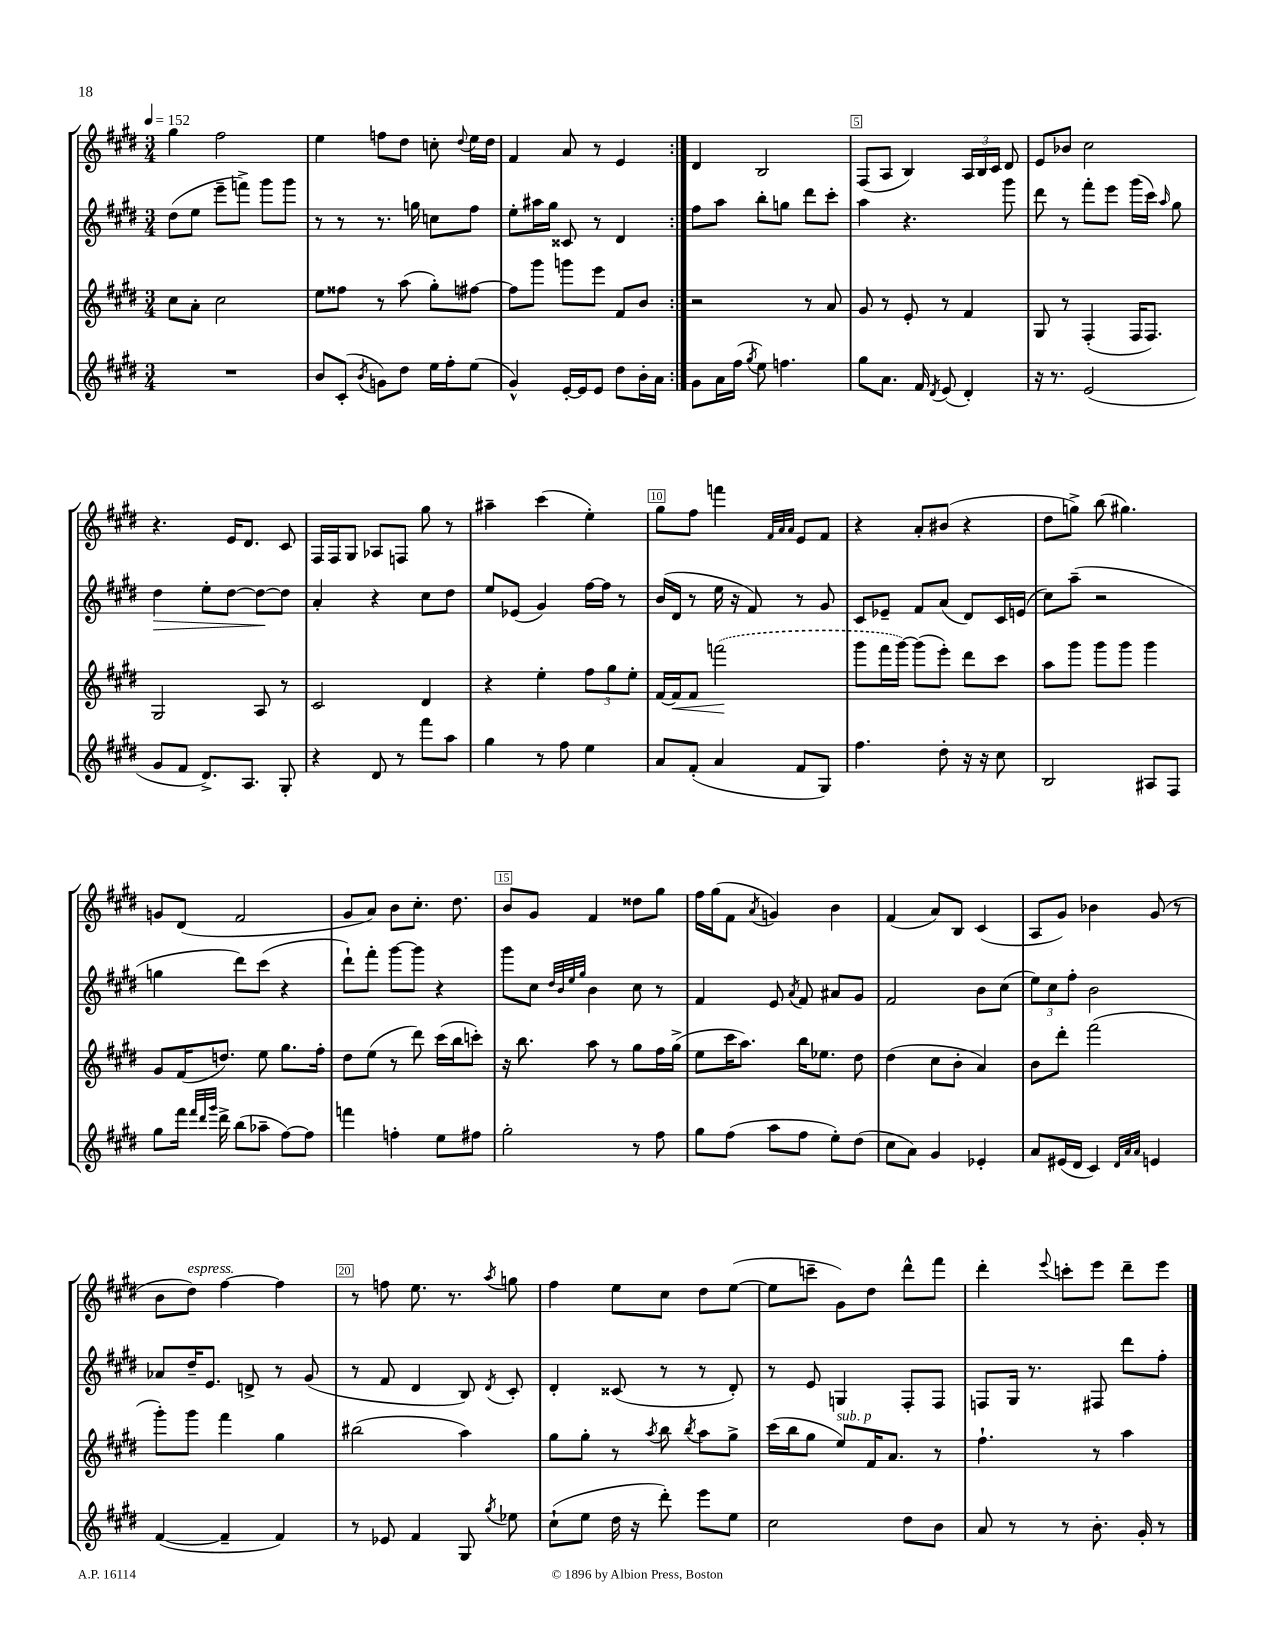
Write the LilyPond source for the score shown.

<<
\new StaffGroup <<
\new Staff = "s0" {
    \clef treble \key e \major \numericTimeSignature \time 3/4 \tempo 4 = 152
    \autoBeamOff \repeat volta 2 { gis''4 fis''2 |
    e''4 f''8[ dis''8] c''8-. \appoggiatura { dis''8 } e''16[ dis''16] |
    fis'4 a'8 r8 e'4 | }
    dis'4 b2 |
    fis8[( a8] b4) \tuplet 3/2 { a16[ b16 cis'16] } dis'8 |
    e'8[ bes'8] cis''2 |
    r4. e'16[ dis'8.] cis'8 |
    fis16[ fis16 gis8] aes8[ f8] gis''8 r8 |
    ais''4-- cis'''4( e''4-.) |
    gis''8[ fis''8] f'''4 \grace { fis'32[ a'32 a'32] } e'8[ fis'8] |
    r4 a'8[-. bis'8]( r4 |
    dis''8[ g''8]->) b''8( gis''4.) |
    g'8[ dis'8]( fis'2 |
    gis'8[ a'8]) b'8[ cis''8.]-. dis''8. |
    b'8[ gis'8] fis'4 disis''8[ gis''8] |
    fis''16[ gis''16( fis'8] \acciaccatura { a'8 } g'4) b'4 |
    fis'4( a'8[) b8] cis'4( |
    a8[ gis'8]) bes'4 gis'8( r8 |
    b'8[ dis''8]^\markup { \italic "espress." }) fis''4~ fis''4 |
    r8 f''8 e''8. r8. \acciaccatura { a''8 } g''8 |
    fis''4 e''8[ cis''8] dis''8[ e''8]~( |
    e''8[ c'''8]-- gis'8[) dis''8] dis'''8[-^ fis'''8] |
    dis'''4-. \appoggiatura { e'''8 } c'''8[-. e'''8] dis'''8[-- e'''8] \bar "|." |
}
\new Staff = "s1" {
    \clef treble \key e \major \numericTimeSignature \time 3/4
    \autoBeamOff \repeat volta 2 { dis''8[( e''8] e'''8[-- f'''8]->) gis'''8[ gis'''8] |
    r8 r8 r8. g''16 c''8[ fis''8] |
    e''8[-. ais''16 gis''16] cisis'8 r8 dis'4 | }
    fis''8[ a''8] b''8[-. g''8] dis'''8[ cis'''8]-. |
    a''4 r4. gis'''8 |
    dis'''8 r8 fis'''8[-. e'''8] gis'''16[( cis'''16]) \grace { a''16 } gis''8 |
    dis''4\> e''8[-. dis''8]~ dis''8[~\! dis''8] |
    a'4-. r4 cis''8[ dis''8] |
    e''8[ ees'8]( gis'4) fis''16[~ fis''16] r8 |
    b'16[( dis'16] r8 e''16 r16 fis'8) r8 gis'8 |
    cis'8[ ees'8]-- fis'8[ a'8]( dis'8[) cis'16 e'16]( |
    cis''8[) a''8]--( r2 |
    g''4 dis'''8[) cis'''8]( r4 |
    dis'''8[-!) fis'''8]-. gis'''8[~ gis'''8] r4 |
    gis'''8[ cis''8] \grace { dis''32[ b'32 e''32 gis''32] } b'4 cis''8 r8 |
    fis'4 e'8 \acciaccatura { a'8 } fis'8 ais'8[ gis'8] |
    fis'2 b'8[ cis''8]( |
    \tuplet 3/2 { e''8[) cis''8 fis''8]-. } b'2 |
    aes'8[ dis''16-- e'8.] d'8-> r8 gis'8( |
    r8 fis'8 dis'4 b8) \acciaccatura { dis'8 } cis'8-. |
    dis'4-. cisis'8( r8 r8 dis'8-.) |
    r8 e'8 g4 fis8[-. fis8] |
    f8[ gis16] r8. fis8 dis'''8[ fis''8]-. \bar "|." |
}
\new Staff = "s2" {
    \clef treble \key e \major \numericTimeSignature \time 3/4
    \autoBeamOff \repeat volta 2 { cis''8[ a'8]-. cis''2 |
    e''8[ fisis''8] r8 a''8( gis''8[-.) fis''8]~ |
    fis''8[ gis'''8] g'''8[ e'''8] fis'8[ b'8] | }
    r2 r8 a'8 |
    gis'8 r8 e'8-. r8 fis'4 |
    gis8 r8 fis4-.( fis16[ fis8.]) |
    gis2 a8 r8 |
    cis'2 dis'4 |
    r4 e''4-. \tuplet 3/2 { fis''8[ gis''8 e''8]-. } |
    fis'16[~ fis'16\< fis'8] \once \slurDashed f'''2\!( |
    gis'''8[ fis'''16 gis'''16]~) gis'''8[( e'''8]-.) dis'''8[ cis'''8] |
    a''8[ gis'''8] gis'''8[ gis'''8] gis'''4 |
    gis'8[ fis'16( d''8.]) e''8 gis''8.[ fis''16]-. |
    dis''8[ e''8]( r8 dis'''8) cis'''16[( b''16 c'''8]-.) |
    r16 b''8. a''8 r8 gis''8[ fis''16 gis''16]->( |
    e''8[ cis'''16 a''8.]) b''16[ ees''8.] dis''8 |
    dis''4( cis''8[ b'8]-. a'4) |
    b'8[ dis'''8]-. fis'''2( |
    gis'''8[-.) gis'''8] fis'''4 gis''4 |
    bis''2( a''4) |
    gis''8[ gis''8]-. r8 \acciaccatura { a''8 } b''8 \acciaccatura { b''8 } a''8[ gis''8]-> |
    cis'''16[( b''16 gis''8] e''8[^\markup { \italic "sub. p" }) fis'16 a'8.] r8 |
    fis''4.-! r8 a''4 \bar "|." |
}
\new Staff = "s3" {
    \clef treble \key e \major \numericTimeSignature \time 3/4
    \autoBeamOff \repeat volta 2 { R2. |
    b'8[ cis'8]-.( \acciaccatura { b'8 } g'8[) dis''8] e''16[ fis''16-. e''8]( |
    gis'4-^) e'16[~-. e'16 e'8] dis''8[ b'16-. a'16] | }
    gis'8[ a'16 fis''16]( \acciaccatura { gis''8 } e''8) f''4. |
    gis''8[ a'8.] fis'16 \acciaccatura { dis'8 } e'8( dis'4-.) |
    r16 r8. e'2( |
    gis'8[ fis'8] dis'8.[->) a8.] gis8-. |
    r4 dis'8 r8 fis'''8[ a''8] |
    gis''4 r8 fis''8 e''4 |
    a'8[ fis'8]-.( a'4 fis'8[ gis8]) |
    fis''4. dis''8-. r16 r16 cis''8 |
    b2 ais8[ fis8] |
    gis''8[ fis'''16] \grace { fis'''32[ dis'''32 gis'''32] } dis'''16-> b''8[( aes''8]-- fis''8[~) fis''8] |
    f'''4 f''4-. e''8[ fis''8] |
    gis''2-. r8 fis''8 |
    gis''8[ fis''8]( a''8[ fis''8] e''8[-.) dis''8]( |
    cis''8[ a'8]) gis'4 ees'4-. |
    a'8[ eis'16( dis'16] cis'4) \grace { dis'32[ a'32 a'32] } e'4 |
    fis'4~( fis'4-- fis'4) |
    r8 ees'8 fis'4 gis8 \acciaccatura { gis''8 } ees''8 |
    cis''8[-!( e''8] dis''16 r16 dis'''8-.) e'''8[ e''8] |
    cis''2 dis''8[ b'8] |
    a'8 r8 r8 b'8.-. gis'16-. r8 \bar "|." |
}
>>
>>
\layout { \context { \Score \override BarNumber.break-visibility = ##(#f #t #t) barNumberVisibility = #(every-nth-bar-number-visible 5) \override BarNumber.stencil = #(make-stencil-boxer 0.1 0.3 ly:text-interface::print) } }
